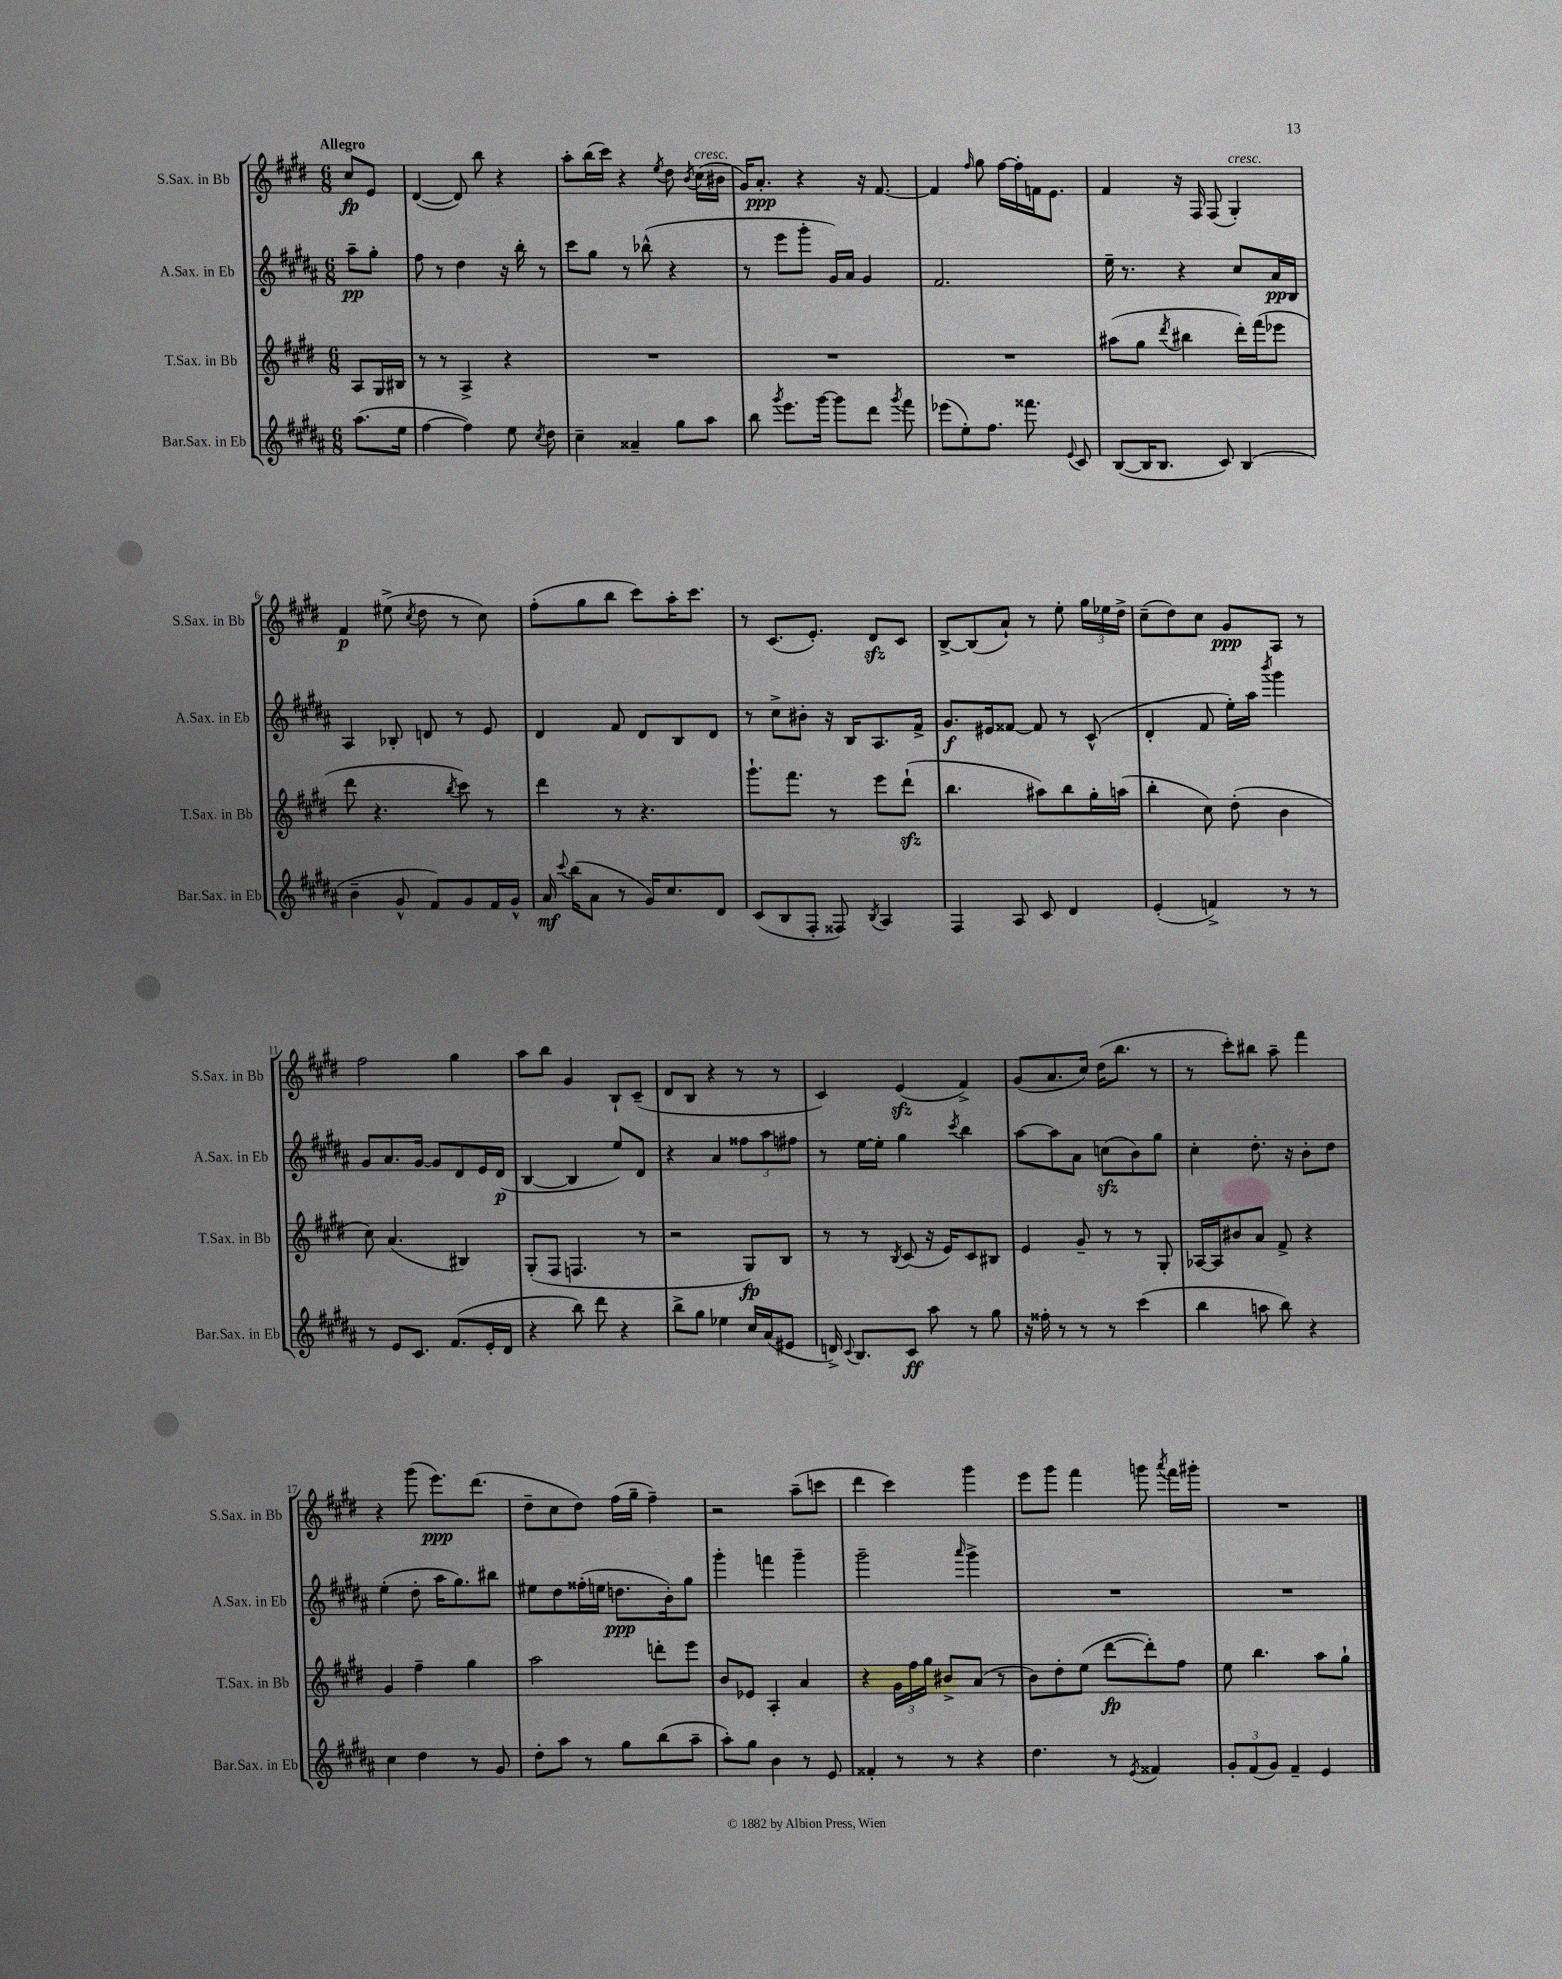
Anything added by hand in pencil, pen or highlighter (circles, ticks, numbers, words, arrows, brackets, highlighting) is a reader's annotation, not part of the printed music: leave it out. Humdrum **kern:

**kern	**dynam	**kern	**dynam	**kern	**dynam	**kern	**dynam
*part4	*part4	*part3	*part3	*part2	*part2	*part1	*part1
*staff4	*staff4	*staff3	*staff3	*staff2	*staff2	*staff1	*staff1
*I"Bar.Sax. in Eb	*	*I"T.Sax. in Bb	*	*I"A.Sax. in Eb	*	*I"S.Sax. in Bb	*
*I'Bar.Sax. in Eb	*	*I'T.Sax. in Bb	*	*I'A.Sax. in Eb	*	*I'S.Sax. in Bb	*
*clefG2	*	*clefG2	*	*clefG2	*	*clefG2	*
*k[f#c#g#d#a#]	*	*k[f#c#g#d#]	*	*k[f#c#g#d#a#]	*	*k[f#c#g#d#]	*
*M6/8	*	*M6/8	*	*M6/8	*	*M6/8	*
=	=	=	=	=	=	=	=
!	!	!	!	!	!	!LO:TX:a:B:t=Allegro	!
(8.aa#\L	.	8A/L	.	8aa#~\L	pp	8cc#/L	fp
.	.	16G#/L	.	8gg#'\J	.	8e/J	.
16ee\Jk	.	16B#X/JJ	.	.	.	.	.
=1	=1	=1	=1	=1	=1	=1	=1
[4ff#\	.	8r	.	8ff#\	.	([4d#/	.
.	.	8r	.	8r	.	.	.
4ff#\])	.	4A^/	.	4dd#\	.	8d#/])	.
.	.	.	.	.	.	8bb\	.
8ee\	.	4r	.	16r	.	4r	.
.	.	.	.	16bb'\	.	.	.
8qcc#/	.	.	.	.	.	.	.
8dd#\	.	.	.	8r	.	.	.
=2	=2	=2	=2	=2	=2	=2	=2
4cc#~\	.	2.r	.	8ccc#\L	.	8aa'\L	.
.	.	.	.	8gg#\J	.	(16bb\L	.
.	.	.	.	.	.	16ccc#\JJ)	.
4a##X~/	.	.	.	8r	.	4r	.
.	.	.	.	(8bb-X^^\	.	.	.
.	.	.	.	.	.	8qee/	.
8gg#\L	.	.	.	4r	.	8dd#\	.
.	.	.	.	.	.	8qb/	.
!	!	!	!	!	!	!LO:TX:a:i:t=cresc.	!
8aa#\J	.	.	.	.	.	(16cc#\LL	.
.	.	.	.	.	.	16b#X\JJ	.
=3	=3	=3	=3	=3	=3	=3	=3
8bb\	.	2.r	.	8r	.	16g#/KL)	.
.	.	.	.	.	.	8.a'/J	ppp
8qggg#/	.	.	.	.	.	.	.
8.eee\L	.	.	.	8eee\L	.	.	.
.	.	.	.	8ggg#'\J	.	4r	.
[16ggg#\Jk	.	.	.	.	.	.	.
8ggg#\L]	.	.	.	16g#/LL)	.	.	.
.	.	.	.	16a#/JJ	.	.	.
8ddd#\J	.	.	.	4g#/	.	16r	.
.	.	.	.	.	.	[8.f#/	.
8qggg#/	.	.	.	.	.	.	.
8fff#\	.	.	.	.	.	.	.
=4	=4	=4	=4	=4	=4	=4	=4
(8eee-X\L	.	2.r	.	2.f#/	.	4f#/]	.
8ee'\)	.	.	.	.	.	.	.
.	.	.	.	.	.	16qqff#/	.
8.ff#\J	.	.	.	.	.	8gg#\	.
.	.	.	.	.	.	[16ff#\LL	.
8.fff##X\	.	.	.	.	.	16ff#'\]	.
.	.	.	.	.	.	16fn\J	.
.	.	.	.	.	.	8.e\J	.
8qqe/	.	.	.	.	.	.	.
8c#/	.	.	.	.	.	.	.
=5	=5	=5	=5	=5	=5	=5	=5
([8B/L	.	(8aa#X\L	.	16ee~\	.	4f#/	.
.	.	.	.	8.r	.	.	.
16B/K]	.	8gg#\J	.	.	.	.	.
8.B/J	.	.	.	.	.	.	.
.	.	8qddd#/	.	.	.	.	.
.	.	4bb#X\	.	4r	.	16r	.
.	.	.	.	.	.	16F#/	.
8c#/)	.	.	.	.	.	(8F#/	.
!	!	!	!	!	!	!LO:TX:a:i:t=cresc.	!
(4B/	.	16ddd#'\LL)	.	8cc#/L	.	4G#'/)	.
.	.	(16fff#\J	.	.	.	.	.
.	.	8eee-X\J	.	16a#/L	pp	.	.
.	.	.	.	16B/JJ	.	.	.
!!LO:LB:g=z
=6	=6	=6	=6	=6	=6	=6	=6
4b~\	.	8ddd#\	.	4A#/	.	4f#/	p
.	.	4.r	.	.	.	.	.
8g#^^/	.	.	.	8B-X'/	.	(8ee#X^\	.
.	.	.	.	.	.	8qcc#/	.
8f#/L)	.	.	.	8dn/	.	8dd#\	.
.	.	8qbb/	.	.	.	.	.
8g#/	.	8ccc#\)	.	8r	.	8r	.
16f#/L	.	8r	.	8e/	.	8cc#\)	.
16g#^^/JJ	.	.	.	.	.	.	.
=7	=7	=7	=7	=7	=7	=7	=7
16a#/	mf	4ddd#\	.	4d#/	.	(8ff#'\L	.
8qqccc#/	.	.	.	.	.	.	.
(16bb\KL	.	.	.	.	.	.	.
8a#\J	.	.	.	.	.	8gg#\	.
8r	.	8r	.	8f#/	.	8bb\J	.
16g#/KL)	.	4.r	.	8d#/L	.	8ccc#\L)	.
8.cc#/	.	.	.	.	.	.	.
.	.	.	.	8B/	.	16aa'\K	.
.	.	.	.	.	.	8.ccc#\J	.
8d#/J	.	.	.	8d#/J	.	.	.
=8	=8	=8	=8	=8	=8	=8	=8
(8c#/L	.	8.ggg#`\L	.	8r	.	8r	.
8B/	.	.	.	8cc#^\L	.	(8.c#/L	.
.	.	8.fff#\J	.	.	.	.	.
8F#'/J	.	.	.	8b#X'\J	.	.	.
.	.	.	.	.	.	8.e'/J)	.
8F##X/)	.	8r	.	16r	.	.	.
.	.	.	.	16B/KL	.	.	.
8qB/	.	.	.	.	.	.	.
4A#/	.	8eee\L	.	8.A#/	.	8d#zz/L	.
.	.	(8ddd#zz`\J	.	.	.	8c#/J	.
.	.	.	.	16f#^/Jk	.	.	.
=9	=9	=9	=9	=9	=9	=9	=9
4F#/	.	4.bb\	.	8.g#/L	f	[8B^/L	.
.	.	.	.	.	.	(8B/]	.
.	.	.	.	16e#X/k	.	.	.
8A#/	.	.	.	[8f##X/J	.	8a`/J)	.
8c#/	.	8aa#X\L)	.	8f##/]	.	8r	.
4d#/	.	8bb\	.	8r	.	8ee'\	.
.	.	16gg#'\L	.	(8c#^^/	.	24gg#\LL	.
.	.	.	.	.	.	24ee-X\	.
.	.	(16aan\JJ	.	.	.	.	.
.	.	.	.	.	.	24dd#^\JJ	.
=10	=10	=10	=10	=10	=10	=10	=10
(4e'/	.	4bb'\	.	4d#'/	.	(8cc#~\L	.
.	.	.	.	.	.	8dd#\)	.
4fn^/)	.	8cc#\)	.	8f#/	.	8cc#\J	.
.	.	(8dd#'\	.	16ee'\LL)	.	8g#/L	ppp
.	.	.	.	16aa#\JJ	.	.	.
.	.	.	.	8qbbb/	.	.	.
8r	.	4b\	.	4ggg#\	.	8A/J	.
8r	.	.	.	.	.	8r	.
!!LO:LB:g=z
=11	=11	=11	=11	=11	=11	=11	=11
8r	.	8cc#\)	.	8g#/L	.	2ff#\	.
8e/L	.	(4.a/	.	8.a#/	.	.	.
8.c#/J	.	.	.	.	.	.	.
.	.	.	.	[16g#/Jk	.	.	.
.	.	.	.	8g#/L]	.	.	.
(8.f#/L	.	.	.	.	.	.	.
.	.	4B#X/)	.	8d#/	.	4gg#\	.
16e'/L	.	.	.	16e/L	.	.	.
16d#/JJ	.	.	.	(16d#/JJ	p	.	.
=12	=12	=12	=12	=12	=12	=12	=12
4r	.	(8G#'/L	.	[4B/	.	8aa\L	.
.	.	8F#/J	.	.	.	8bb\J	.
8bb\)	.	4.Fn/	.	4B/]	.	4g#/	.
8ddd#\	.	.	.	.	.	.	.
4r	.	.	.	8ee/L)	.	8B`/L	.
.	.	8r	.	8d#/J	.	(8c#~/J	.
=13	=13	=13	=13	=13	=13	=13	=13
8bb^\L	.	2r	.	4r	.	8d#/L	.
8gg#\J	.	.	.	.	.	8B/J	.
4ee-X\	.	.	.	4a#/	.	4r	.
16cc#/LL	.	8G#/L)	fp	12ff##X\L	.	8r	.
(16a#/J	.	.	.	.	.	.	.
.	.	.	.	12aa#\	.	.	.
8e#X/J	.	8B/J	.	.	.	8r	.
.	.	.	.	12ff#X\J	.	.	.
=14	=14	=14	=14	=14	=14	=14	=14
16dn^/)	.	8r	.	8r	.	4c#/)	.
8qqc#/	.	.	.	.	.	.	.
8.B/L	.	.	.	.	.	.	.
.	.	8r	.	[16ee\LL	.	.	.
.	.	.	.	16ee'\JJ]	.	.	.
.	.	8qB/	.	.	.	.	.
8c#/J	ff	(8c#/	.	4gg#\	.	(4ezz/	.
8aa#\	.	16r	.	.	.	.	.
.	.	16e/KL)	.	.	.	.	.
.	.	.	.	8qccc#/	.	.	.
8r	.	8c#/	.	4bb\	.	4f#^/)	.
8gg#\	.	8B#X/J	.	.	.	.	.
=15	=15	=15	=15	=15	=15	=15	=15
16r	.	4e/	.	[8aa#\L	.	(8g#/L	.
16ff##X'\	.	.	.	.	.	.	.
8r	.	.	.	8aa#\]	.	8.a/	.
8r	.	8g#~/	.	8a#\J	.	.	.
.	.	.	.	.	.	16cc#/Jk)	.
8r	.	8r	.	(8ccnzz\L	.	(16dd#\KL	.
.	.	.	.	.	.	8.bb\J	.
(4ccc#\	.	8r	.	8b\)	.	.	.
.	.	8G#'/	.	8gg#\J	.	8r	.
=16	=16	=16	=16	=16	=16	=16	=16
4bb\	.	[16A-X/LL	.	4cc#'\	.	8r	.
.	.	16A-/J]	.	.	.	.	.
.	.	8b#X/	.	.	.	8ccc#'\L)	.
8aan\	.	8a/J	.	8.dd#'\	.	8bb#X\J	.
8bb\)	.	8f#^/	.	.	.	8aa~\	.
.	.	.	.	16r	.	.	.
4r	.	4r	.	8b'\L	.	4fff#\	.
.	.	.	.	8dd#\J	.	.	.
!!LO:LB:g=z
=17	=17	=17	=17	=17	=17	=17	=17
4cc#\	.	4g#/	.	(4ee'\	.	4r	.
4dd#\	.	4ff#~\	.	8dd#'\	.	(8ggg#\	.
.	.	.	.	16aa#\KL	.	8.eee\L)	ppp
.	.	.	.	8.gg#\)	.	.	.
8r	.	4gg#\	.	.	.	.	.
.	.	.	.	.	.	(8.ddd#\J	.
8g#/	.	.	.	8bb#X\J	.	.	.
=18	=18	=18	=18	=18	=18	=18	=18
8dd#'\L	.	2aa\	.	8ee#X\L	.	8dd#~\L	.
8aa#\J	.	.	.	8dd#\	.	8cc#\	.
8r	.	.	.	(16ff##X'\L	.	8dd#\J)	.
.	.	.	.	16een\JJ	.	.	.
8gg#\L	.	.	.	8.ddn\L	ppp	(16ff#\LL	.
.	.	.	.	.	.	16gg#~\JJ	.
(8bb\	.	8dddn'\L	.	.	.	4ff#~\)	.
.	.	.	.	16b'\k)	.	.	.
8aa#~\J	.	8eee\J	.	8gg#\J	.	.	.
=19	=19	=19	=19	=19	=19	=19	=19
8aa#'\L)	.	8b/L	.	4ggg#'\	.	2r	.
8gg#\J	.	8e-X/J	.	.	.	.	.
4b\	.	4A'/	.	4fffn\	.	.	.
8r	.	4a/	.	4ggg#~\	.	(8aa~\L	.
8e/	.	.	.	.	.	8cccn\J	.
=20	=20	=20	=20	=20	=20	=20	=20
4f##X'/	.	4r	.	2ggg#~\	.	4ddd#\	.
8r	.	24g#\LL	.	.	.	4ccc#\)	.
.	.	24ff#\	.	.	.	.	.
.	.	24gg#\JJ	.	.	.	.	.
8r	.	8b#X^/L	.	.	.	.	.
.	.	.	.	16qqaaa#/	.	.	.
4r	.	(8a/J	.	4ggg#^\	.	4ggg#\	.
.	.	8r	.	.	.	.	.
=21	=21	=21	=21	=21	=21	=21	=21
4.dd#\	.	8b\L)	.	2.r	.	8eee\L	.
.	.	8dd#'\	.	.	.	8ggg#\J	.
.	.	(8ee\J	.	.	.	4fff#\	.
8r	.	[8ddd#\L	fp	.	.	.	.
8qe/	.	.	.	.	.	.	.
4f##X/	.	8ddd#'\])	.	.	.	8gggn\	.
.	.	.	.	.	.	8qaaa/	.
.	.	8ff#\J	.	.	.	16fff#\LL	.
.	.	.	.	.	.	16ggg#X'\JJ	.
=22	=22	=22	=22	=22	=22	=22	=22
12g#'/L	.	8ee\	.	2.r	.	2.r	.
(12f#/	.	.	.	.	.	.	.
.	.	4.bb\	.	.	.	.	.
12g#/J)	.	.	.	.	.	.	.
4f#~/	.	.	.	.	.	.	.
4e/	.	8aa\L	.	.	.	.	.
.	.	8gg#`\J	.	.	.	.	.
==	==	==	==	==	==	==	==
*-	*-	*-	*-	*-	*-	*-	*-
